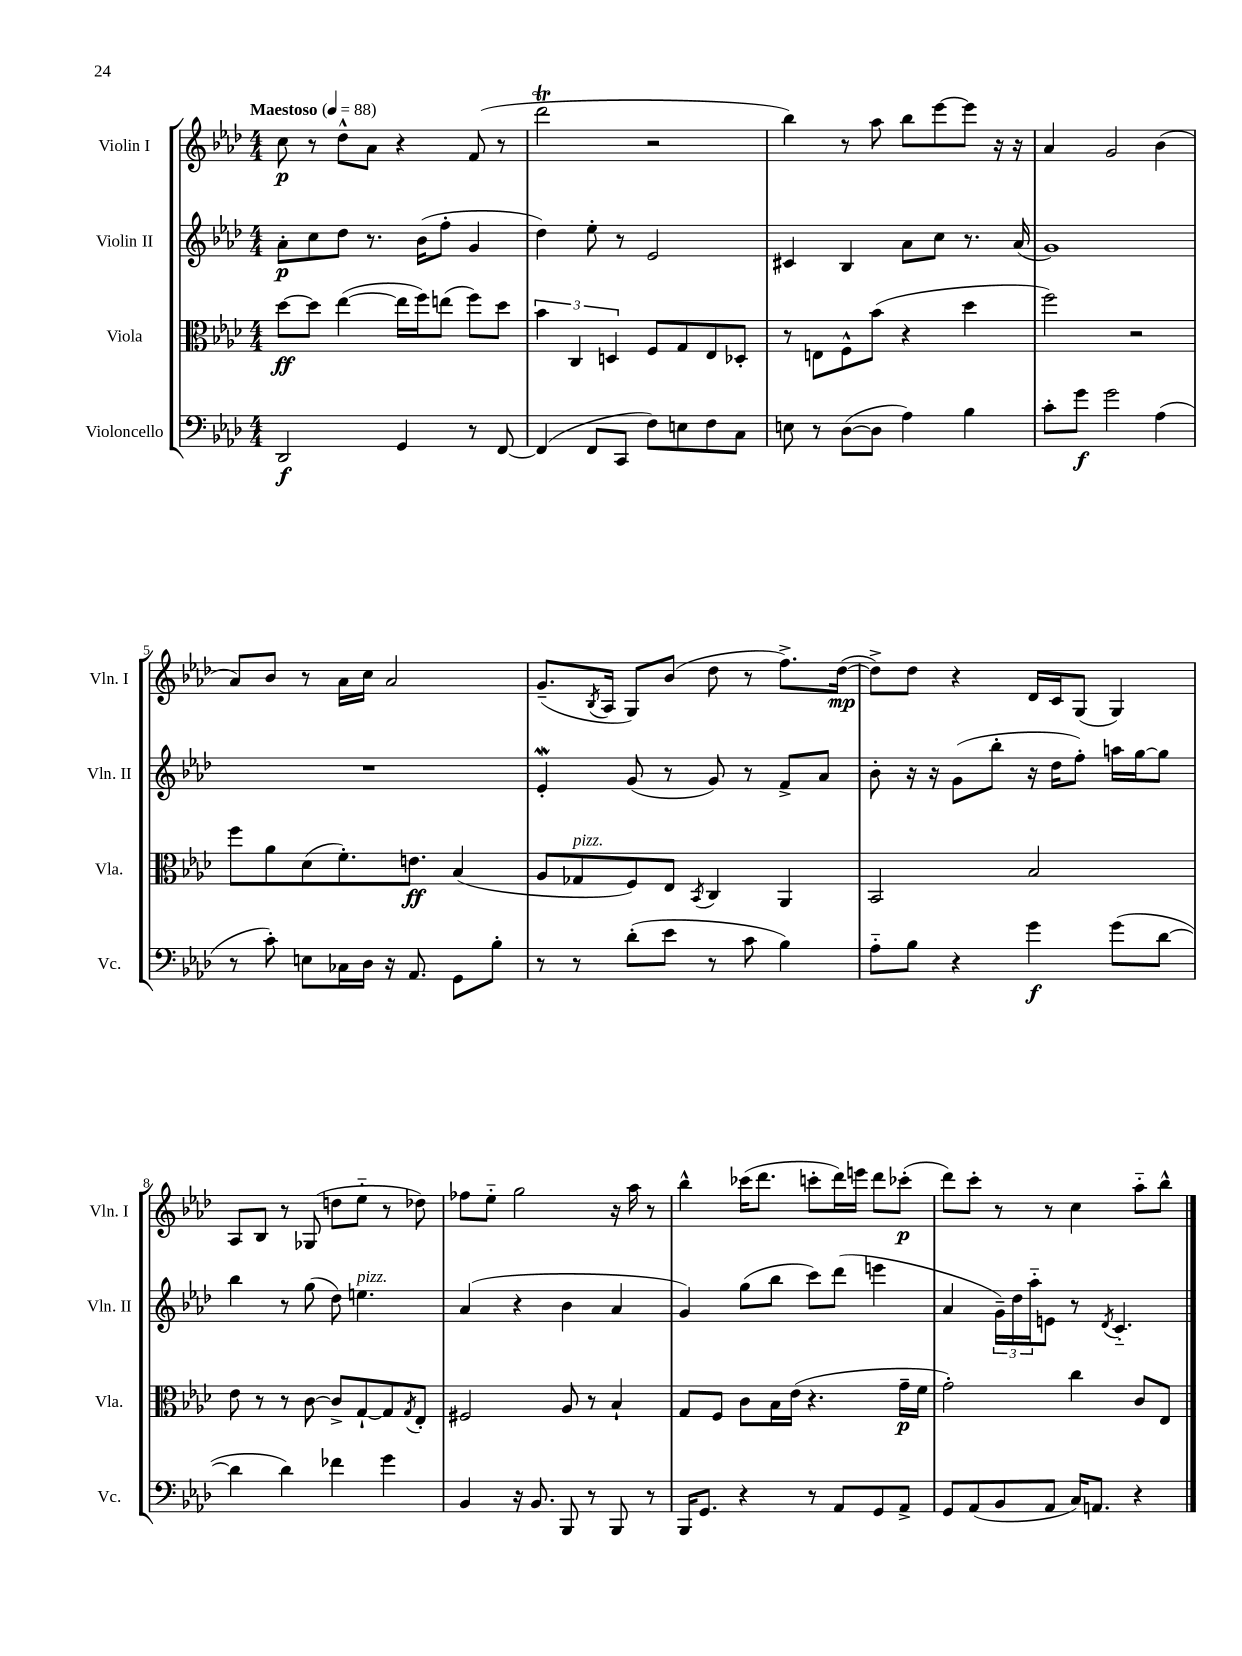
<<
\new StaffGroup <<
\new Staff = "s0" \with { instrumentName = "Violin I" shortInstrumentName = "Vln. I" } {
    \clef treble \key aes \major \numericTimeSignature \time 4/4 \tempo "Maestoso" 4 = 88
    c''8\p r8 des''8-^ aes'8 r4 f'8( r8 |
    des'''2\trill r2 |
    bes''4) r8 aes''8 bes''8 ees'''8~ ees'''8 r16 r16 |
    aes'4 g'2 bes'4( |
    aes'8) bes'8 r8 aes'16 c''16 aes'2 |
    g'8.--( \acciaccatura { bes8 } aes16 g8) bes'8( des''8 r8 f''8.->) des''16~\mp( |
    des''8->) des''8 r4 des'16 c'16 g8( g4) |
    aes8 bes8 r8 ges8( d''8 ees''8-_ r8 des''8) |
    fes''8 ees''8-_ g''2 r16 aes''16 r8 |
    bes''4-^ ces'''16( des'''8. c'''8-. des'''16) e'''16 des'''8 ces'''8-.\p( |
    des'''8) c'''8-. r8 r8 c''4 aes''8-_ bes''8-^ \bar "|." |
}
\new Staff = "s1" \with { instrumentName = "Violin II" shortInstrumentName = "Vln. II" } {
    \clef treble \key aes \major \numericTimeSignature \time 4/4
    aes'8-.\p c''8 des''8 r8. bes'16( f''8-. g'4 |
    des''4) ees''8-. r8 ees'2 |
    cis'4 bes4 aes'8 c''8 r8. aes'16( |
    g'1) |
    R1 |
    ees'4-.\mordent g'8( r8 g'8) r8 f'8-> aes'8 |
    bes'8-. r16 r16 g'8( bes''8-. r16 des''16 f''8-.) a''16 g''16~ g''8 |
    bes''4 r8 g''8( des''8) e''4.^\markup { \italic "pizz." } |
    aes'4( r4 bes'4 aes'4 |
    g'4) g''8( bes''8 c'''8) des'''8( e'''4 |
    aes'4 \tuplet 3/2 { g'16--) des''16 aes''16-_ } e'8 r8 \acciaccatura { des'8 } c'4.-_ \bar "|." |
}
\new Staff = "s2" \with { instrumentName = "Viola" shortInstrumentName = "Vla." } {
    \clef alto \key aes \major \numericTimeSignature \time 4/4
    des''8~\ff des''8 ees''4~( ees''16 f''16) e''8( f''8) des''8 |
    \tuplet 3/2 { bes'4 c4 d4 } f8 g8 ees8 des8-. |
    r8 e8 f8-^ bes'8( r4 des''4 |
    f''2) r2 |
    f''8 aes'8 des'8( f'8.-.) e'8.\ff bes4( |
    aes8 ges8^\markup { \italic "pizz." } f8) ees8 \acciaccatura { bes,8 } c4 aes,4 |
    bes,2 bes2 |
    ees'8 r8 r8 c'8~ c'8-> g8~-! g8 \acciaccatura { g8 } ees8-. |
    fis2 aes8 r8 bes4-! |
    g8 f8 c'8 bes16 ees'16( r4. g'16--\p f'16 |
    g'2-.) c''4 c'8 ees8 \bar "|." |
}
\new Staff = "s3" \with { instrumentName = "Violoncello" shortInstrumentName = "Vc." } {
    \clef bass \key aes \major \numericTimeSignature \time 4/4
    des,2\f g,4 r8 f,8~ |
    f,4( f,8 c,8 f8) e8 f8 c8 |
    e8 r8 des8~( des8 aes4) bes4 |
    c'8-. g'8\f g'2 aes4( |
    r8 c'8-.) e8 ces16 des16 r16 aes,8. g,8 bes8-. |
    r8 r8 des'8-.( ees'8 r8 c'8 bes4) |
    aes8-_ bes8 r4 g'4\f g'8( des'8~ |
    des'4 des'4) fes'4 g'4 |
    bes,4 r16 bes,8. bes,,8 r8 bes,,8 r8 |
    bes,,16 g,8. r4 r8 aes,8 g,8 aes,8-> |
    g,8 aes,8( bes,8 aes,8 c16) a,8. r4 \bar "|." |
}
>>
>>
